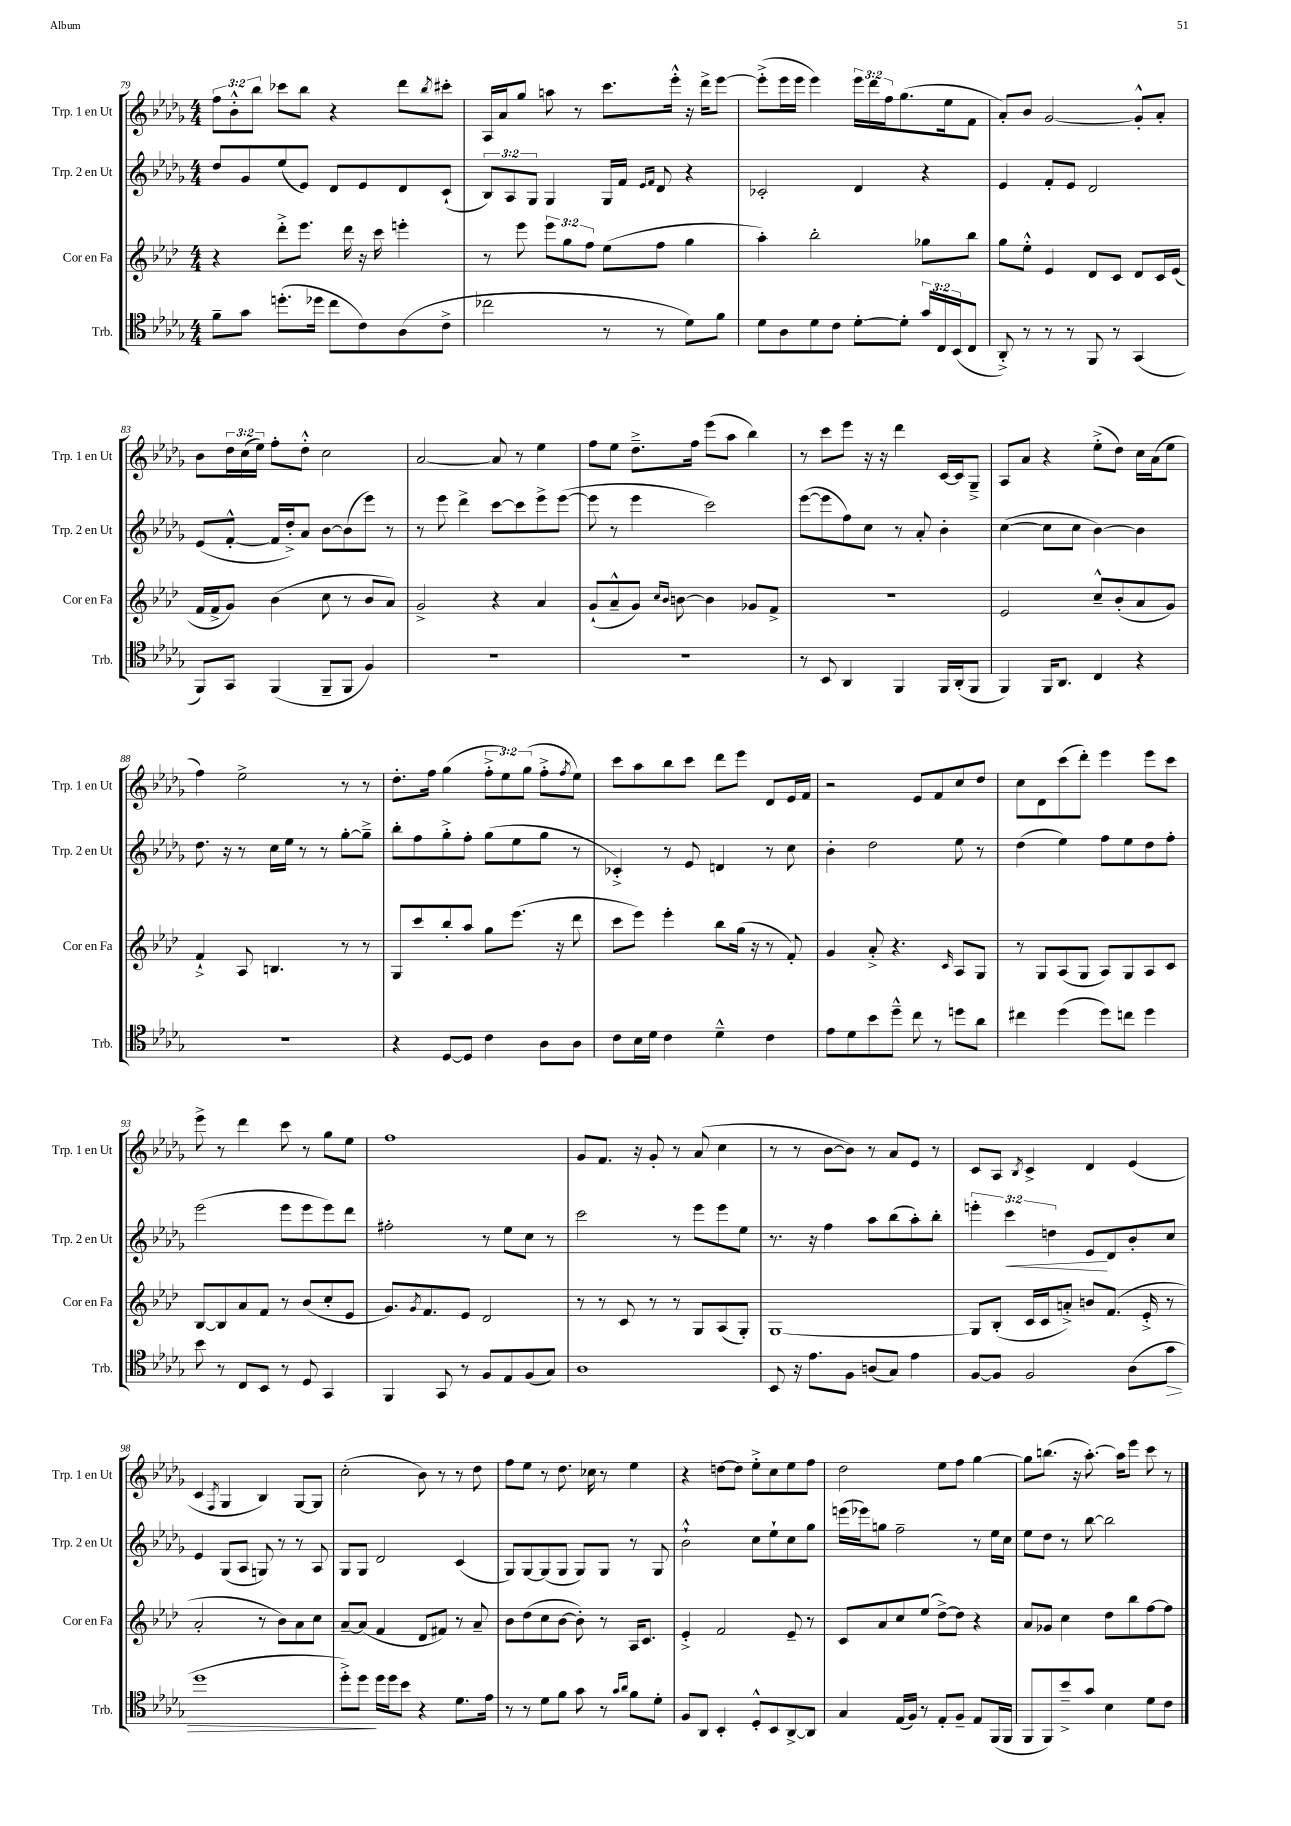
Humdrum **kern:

**kern	**kern	**kern	**kern
*staff4	*staff3	*staff2	*staff1
*clefC4	*clefG2	*clefG2	*clefG2
*k[b-e-a-d-g-]	*k[b-e-a-d-]	*k[b-e-a-d-g-]	*k[b-e-a-d-g-]
*M4/4	*M4/4	*M4/4	*M4/4
8f~\L	4r	8dd-/L	12ff\L
.	.	.	12b-'^^\
8g-\J	.	8g-/	.
.	.	.	12bb-\J
(8.dd'\L	8ddd-'^\L	(8ee-/	8ccc-\L
.	8.eee-\J	8e-/J)	8bb-\J
16dd-\Jk	.	.	.
8cc\L	.	8d-/L	4r
.	16ddd-\	.	.
8c\)	16r	8e-/	.
.	16ccc\	.	.
(8A-\	4eee'\	8d-/	8ddd-\L
.	.	.	8qbb-/
8c^\J	.	(8c`/J	8ccc#'\J
=	=	=	=
2cc-\	8r	12B-/L)	16A-/LL
.	.	.	16a-/J
.	.	12A-/	.
.	8eee-\	.	8gg-/J
.	.	12G-/J	.
.	12eee-\L	4G-/	8aa\
.	12gg\	.	.
.	.	.	8r
.	12ff\J	.	.
8r	(8ee-\L	16G-/LL	8.ccc\L
.	.	16f/JJ	.
.	.	16qqe-/LL	.
.	.	16qqf/JJ	.
8r	8ff\J	8d-/	.
.	.	.	16eee-'^^\Jk
8d-\L)	4gg\	4r	16r
.	.	.	16ddd-^\LK
8f\J	.	.	[8eee-\J
=	=	=	=
8d-\L	4aa-'\)	2c-'/	(8eee-'^\]L
8A-\	.	.	16eee-\L
.	.	.	16eee-\JJ
8d-\	2bb-'\	.	4eee-\)
8c\J	.	.	.
[8d-'\L	.	4d-/	24eee-\LL
.	.	.	24ddd-\
.	.	.	24ff\J
8d-'\]J	.	.	(8.gg-\
24g-/LL	8gg-\L	4r	.
24C/	.	.	.
.	.	.	16ee-\k
(24BB-/J	.	.	.
8C/J	8bb-\J	.	8f\J
=	=	=	=
8AA-'^/)	8gg\L	4e-/	8a-'/L)
8r	8ee-'^^\J	.	8b-/J
8r	4e-/	8f'/L	[2g-/
8r	.	8e-/J	.
8FF/	8d-/L	2d-/	.
8r	8c/J	.	.
(4GG-/	8d-/L	.	8g-'^^/]L
.	16c/L	.	8a-'/J
.	(16e-/JJ	.	.
=	=	=	=
8FF/L)	16f/LL	(8e-/L	8b-\L
.	16f^/J	.	.
8GG-/J	8g/J)	[8f'^^/J	24dd-\L
.	.	.	(24cc\
.	.	.	24ee-\JJ)
(4FF/	(4b-\	16f/]LL	8ff'\L
.	.	16dd-'^/J)	.
.	.	8a-/J	8dd-'^^\J
8FF~/L	8cc\	[8b-\L	2cc\
8FF/J	8r	(8b-\]	.
4F/)	8b-/L	8eee-\J)	.
.	8a-/J)	8r	.
=	=	=	=
1r	2g^/	8r	[2a-/
.	.	8eee-\	.
.	.	4ddd-^\	.
.	4r	[8ccc\L	8a-/]
.	.	8ccc\]	8r
.	4a-/	8eee-^\	4ee-\
.	.	([8eee-\J	.
=	=	=	=
1r	(8g`/L	8eee-\]	8ff\L
.	8a-~^^/	8r	8ee-\J
.	8g/J)	4eee-\	8.dd-~^\L
.	16qqcc/LL	.	.
.	16qqb-/JJ	.	.
.	[8b\	.	.
.	.	.	16ff\Jk
.	4b\]	2ccc\)	(8eee-\L
.	.	.	8aa-\J
.	8g-/L	.	4bb-\)
.	8f^/J	.	.
=	=	=	=
8r	1r	([8eee-\L	8r
8BB-/	.	8eee-\]	8ccc\L
4AA-/	.	8ff\)	8eee-\J
.	.	8cc\J	16r
.	.	.	16r
4FF/	.	8r	4ddd-\
.	.	8a-'/	.
16FF/LL	.	4b-'\	[16c/LL
(16AA-'/J	.	.	16c/]J
8FF/J	.	.	8G-~^/J
=	=	=	=
4FF/)	2e-/	([4cc\	8A-/L
.	.	.	8a-/J
16FF/LK	.	8cc\]L	4r
8.AA-/J	.	.	.
.	.	8cc\J	.
4C/	8cc~^^/L	[4b-\)	(8ee-'^\L
.	(8b-'/	.	8dd-\J)
4r	8a-/	4b-\]	16cc\LL
.	.	.	(16a-\J
.	8g/J)	.	8ee-\J
=	=	=	=
1r	4f`^/	8.dd-\	4ff\)
.	.	16r	.
.	8A-/	8r	2ee-^\
.	4.B/	16cc\LL	.
.	.	16ee-\JJ	.
.	.	8r	.
.	.	8r	.
.	8r	[8gg-'\L	8r
.	8r	8gg-~^\]J	8r
=	=	=	=
4r	8G/L	8bb-'\L	8.dd-'\L
.	8ccc/	8ff\	.
.	.	.	16ff\Jk
[8D-/L	8bb-'/	8gg-'^\	(4gg-\
8D-/]J	8aa-/J	8ff'\J	.
4c\	8gg\L	(8gg-\L	12ff'^\L
.	.	.	12ee-\)
.	(8.eee-\J	8ee-\	.
.	.	.	(12gg-\J
8A-\L	.	8gg-\J	8ff'^\L
.	16r	.	.
.	.	.	8qff/
8A-\J	8ddd-\	8r	8ee-\J)
=	=	=	=
8c\L	8ccc\L	4c-'^/)	8ccc\L
16B-\L	8eee-\J)	.	8aa-\
16d-\JJ	.	.	.
4c\	4eee-'\	8r	8bb-\
.	.	8e-/	8ccc\J
4d-~^^\	8bb-\L	4d/	8ddd-\L
.	(16gg\Jk	.	8eee-\J
.	16r	.	.
4c\	8r	8r	8d-/L
.	8f'/)	8cc\	16e-/L
.	.	.	16f/JJ
=	=	=	=
8e-\L	4g/	4b-'\	2r
8d-\	.	.	.
8b-\	8a-'^/	2dd-\	.
8dd-~^^\J	4.r	.	.
8cc\	.	.	8e-/L
8r	.	.	8f/
.	16qqc/	.	.
8dd\L	8A-/L	8ee-\	8cc/
8a-\J	8G/J	8r	8dd-/J
=	=	=	=
4cc#\	8r	(4dd-\	8cc\L
.	8G/L	.	8d-\
(4dd-\	(8A-/	4ee-\)	(8ccc\
.	8G/J	.	8ddd-'\J)
8dd-\L)	8A-/L)	8ff\L	4eee-\
8cc\J	8G/	8ee-\	.
4dd-\	8A-/	8dd-\	8eee-\L
.	8c/J	8ff'\J	8ccc\J
=	=	=	=
8b-\	[8B-/L	(2eee-\	8eee-^\
8r	8B-/]	.	8r
8C/L	8a-/	.	4ddd-\
8BB-/J	8f/J	.	.
8r	8r	8eee-\L	8ccc\
8D-/	(8b-/L	8eee-\	8r
4GG-/	8cc'/	8eee-\)	8gg-\L
.	8e-/J	8ddd-\J	8ee-\J
=	=	=	=
4FF/	8.g/L)	2ff#'\	1ff
.	8qg/	.	.
.	8.f/	.	.
8GG-/	.	.	.
8r	8e-/J	.	.
8F/L	2d-/	8r	.
8E-/	.	8ee-\L	.
(8F/	.	8cc\J	.
8G-/J)	.	8r	.
=	=	=	=
1A-	8r	2ccc\	8g-/L
.	8r	.	8.f/J
.	8c/	.	.
.	.	.	16r
.	8r	.	8g-'/
.	8r	8r	8r
.	8G/L	8eee-\L	(8a-/
.	(8A-/	8eee-\	4cc\
.	8G'/J)	8ee-\J	.
=	=	=	=
8BB-/	[1G	8.r	8r
16r	.	.	8r
8.e-\L	.	16r	.
.	.	4ff\	[8b-\L
8F\J	.	.	8b-\]J)
(8A/L	.	8aa-\L	8r
8G-/J)	.	(8bb-\	8a-/L
4e-\	.	8aa-'\)	8e-/J
.	.	8bb-'\J	8r
=	=	=	=
[8F/L	8G/]L	6eee'\	8c/L
8F/]J	(8B-'/J	.	8A-/J
.	.	6ccc\	.
.	.	.	8qB-/
2F/	16c/LL	.	4c^/
.	16c/J	.	.
.	.	6dd\	.
.	8a'^/J)	.	.
.	8b/L	8e-/L	4d-/
.	(8.f/J	8d-/	.
(8A-\L	.	8b-'/	(4e-/
.	16e-'^/	.	.
8g-\J	8r	8cc/J	.
=	=	=	=
1dd-	2a-'/	4e-/	4c/
.	.	.	8qF/
.	.	(8G-/L	4G-/
.	.	8A-/J	.
.	8r	8G/)	4B-/)
.	8b-\L)	8r	.
.	8a-\	8r	[8G-/L
.	8cc\J	8A-/	8G-/]J
=	=	=	=
8dd-'^\L)	[8a-~/L	8G-/L	(2cc'\
8dd-\J	(8a-/]J	8G-/J	.
16dd-\LL	4f/	2d-/	.
16dd-\J	.	.	.
8b-\J	.	.	.
4r	8d-/L	.	8b-\)
.	8f#/J)	.	8r
8.d-\L	8r	(4c/	8r
.	8a-~/	.	8dd-\
16e-\Jk	.	.	.
=	=	=	=
8r	8b-\L	8G-/L)	8ff\L
8r	(8dd-\	[8G-/	8ee-\J
8d-\L	8cc\	(8G-/]	8r
8f\J	[8b-\J	8G-/J	8.dd-\
8g-\	8b-'\])	8G-/L)	.
.	.	.	16cc-\
8r	8r	8G-/J	8r
16qqg-/LL	.	.	.
16qqa-/JJ	.	.	.
8f\L	16A-/LK	8r	4ee-\
.	8.c/J	.	.
8d-'\J	.	8G-/	.
=	=	=	=
8F/L	4e-'^/	2b-`^^\	4r
8AA-/J	.	.	.
4BB-'/	2f/	.	[8dd\L
.	.	.	8dd\]J
8D-'^^/L	.	8cc\L	8ee-'^\L
8BB-/	.	8ee-`\	8cc\
[8AA-^/	8e-~/	8cc\	8ee-\
8AA-/]J	8r	8gg-\J	8ff\J
=	=	=	=
4G-/	8c/L	(16eee\LL	2dd-\
.	.	16eee-\J)	.
.	8a-/	8gg\J	.
(16E-/LL	8cc/	2ff~\	.
16F/JJ)	.	.	.
8r	(8ee-/J	.	.
8E-'/L	[8dd-^\L)	.	8ee-\L
8F~/J	8dd-\]J	.	8ff\J
8E-/L	4r	8r	[4gg-\
(16FF/L	.	16ee-\LL	.
16FF/JJ	.	16cc\JJ	.
=	=	=	=
8FF/L	8a-/L	8ee-\L	8gg-\]L
8FF/)	8g-/J	8dd-\J	(8.bb\J
8b-~^/	4cc\	8r	.
.	.	.	16r
8g-/J	.	[8bb-\	[8.aa-'\)
4B-\	8dd-\L	2bb-\]	.
.	.	.	16aa-\]LK
.	8bb-\	.	8eee-\J
8d-\L	[8ff\	.	8ccc\
8c\J	8ff\]J	.	8r
==	==	==	==
*-	*-	*-	*-
